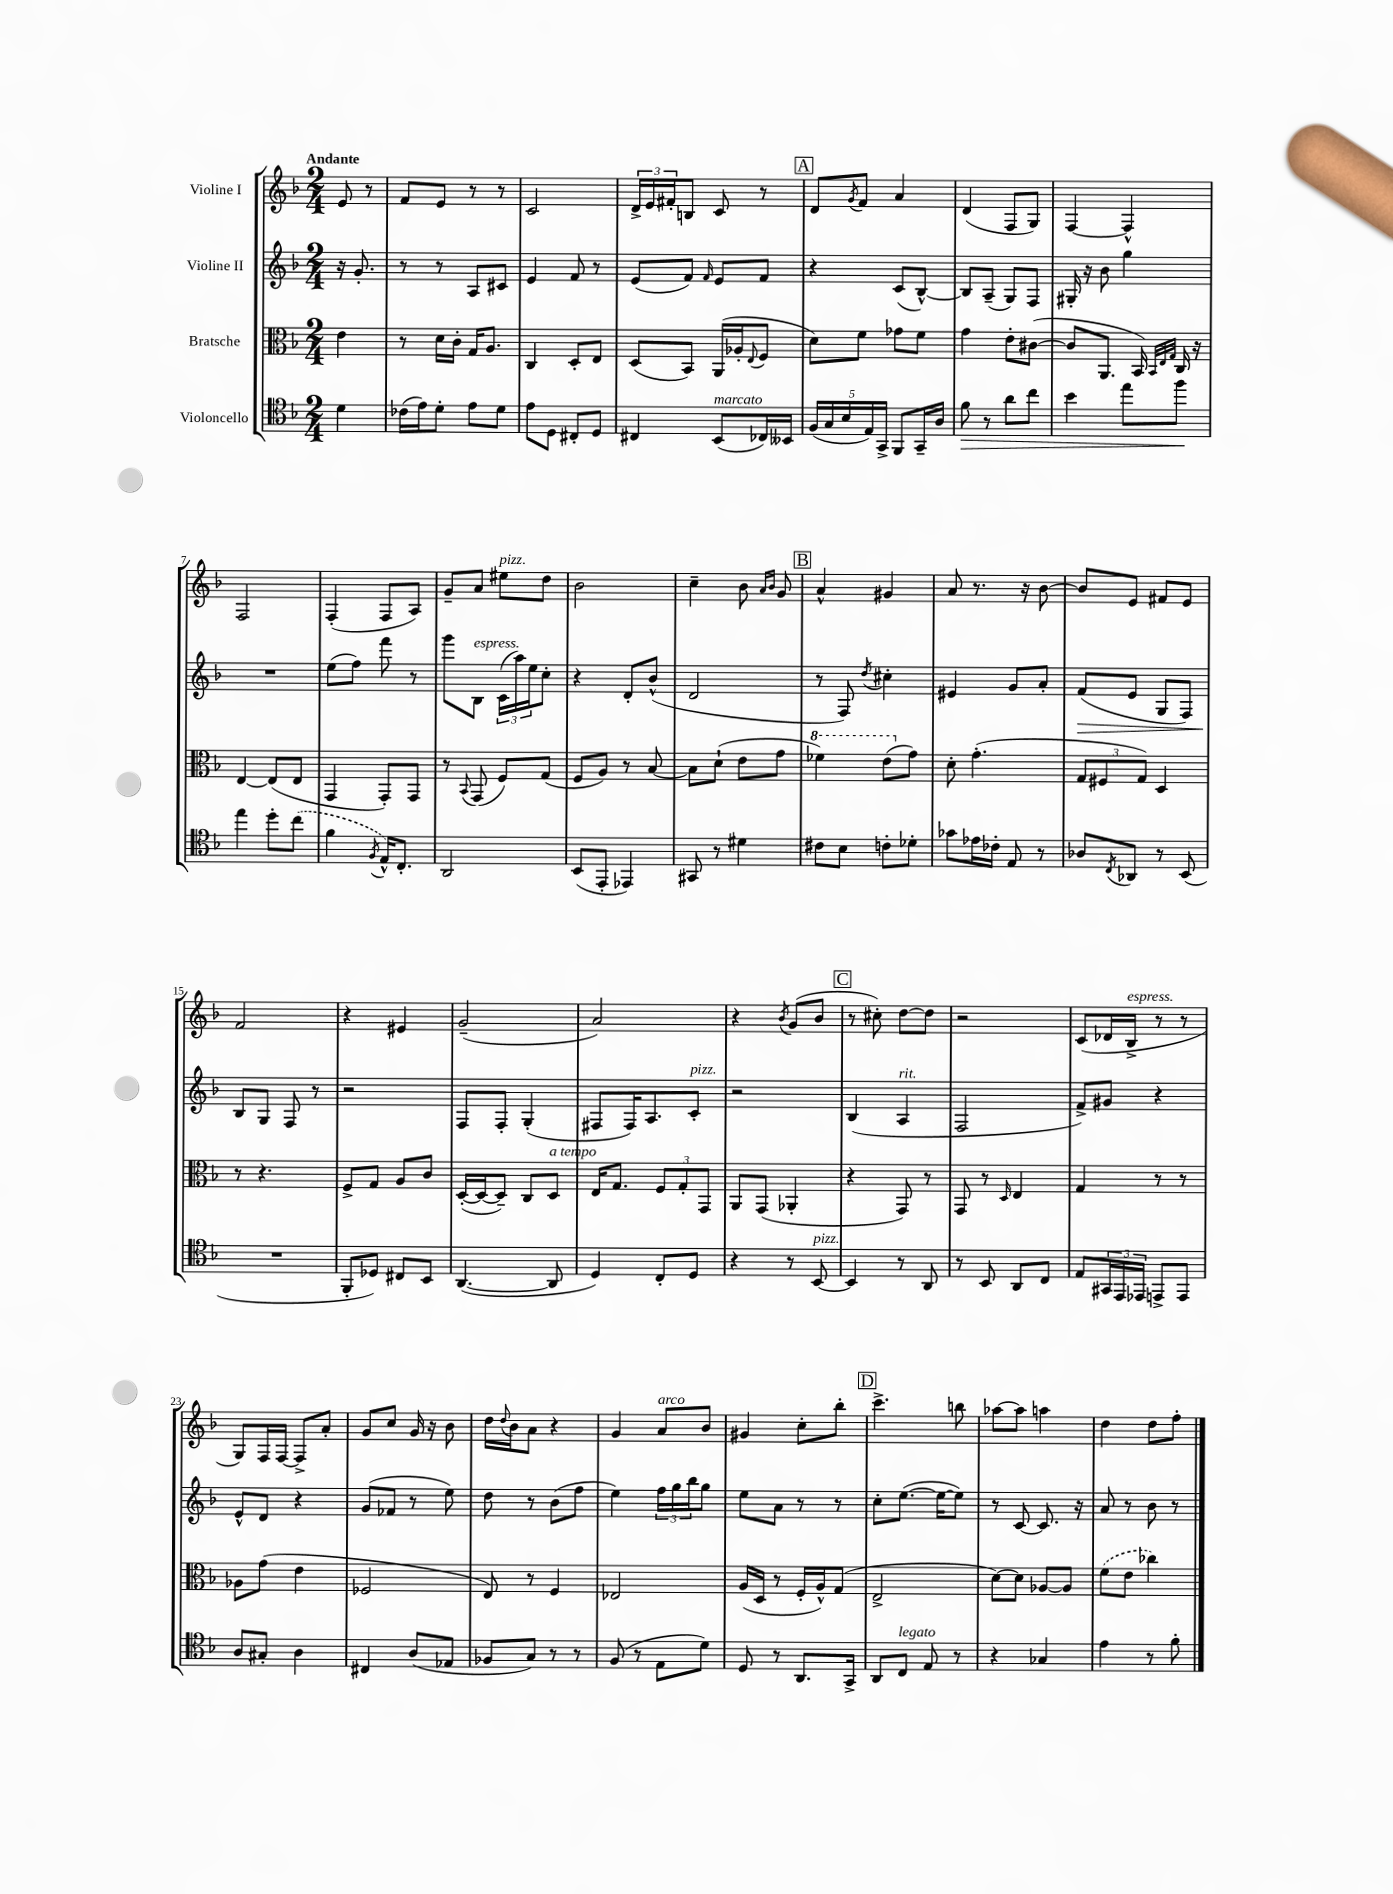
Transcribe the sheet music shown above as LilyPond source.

<<
\new StaffGroup <<
\new Staff = "s0" \with { instrumentName = "Violine I" } {
    \clef treble \key f \major \numericTimeSignature \time 2/4 \partial 4 \tempo "Andante"
    e'8 r8 |
    f'8 e'8 r8 r8 |
    c'2 |
    \tuplet 3/2 { d'16-> e'16 fis'16-. } b8 c'8 r8 |
    \mark \markup { \box "A" } d'8 \acciaccatura { g'8 } f'8 a'4 |
    d'4( f8 g8) |
    f4~ f4-^ |
    f2 |
    f4-.( f8 a8) |
    g'8-- a'8 eis''8^\markup { \italic "pizz." } d''8 |
    bes'2 |
    c''4-- bes'8 \grace { a'16 bes'16 } g'8 |
    \mark \markup { \box "B" } a'4-^ gis'4 |
    a'8 r8. r16 bes'8~ |
    bes'8 e'8 fis'8 e'8 |
    f'2 |
    r4 eis'4 |
    g'2--( |
    a'2) |
    r4 \acciaccatura { bes'8 } g'8( bes'8 |
    \mark \markup { \box "C" } r8 cis''8-.) d''8~ d''8 |
    r2 |
    c'8( des'16 bes16->^\markup { \italic "espress." } r8 r8 |
    g8) f16 f16~ f8-> a'8-. |
    g'8 c''8 g'16 r16 bes'8 |
    d''16 \appoggiatura { d''8 } bes'16 a'8 r4 |
    g'4 a'8^\markup { \italic "arco" } bes'8 |
    gis'4 c''8-. bes''8-. |
    \mark \markup { \box "D" } c'''4.-> b''8 |
    aes''8~ aes''8 a''4 |
    d''4 d''8 f''8-. \bar "|." |
}
\new Staff = "s1" \with { instrumentName = "Violine II" } {
    \clef treble \key f \major \numericTimeSignature \time 2/4 \partial 4
    r16 g'8.-. |
    r8 r8 a8 cis'8 |
    e'4 f'8 r8 |
    e'8( f'8) \grace { f'16 } e'8 f'8 |
    \mark \markup { \box "A" } r4 c'8( bes8~-^) |
    bes8 a8--( g8) f8 |
    gis16-. r16 bes'8 g''4 |
    R2 |
    e''8( f''8) f'''8 r8 |
    g'''8 bes8^\markup { \italic "espress." } \tuplet 3/2 { c'16( a''16) e''16 } c''8-. |
    r4 d'8-. bes'8-^( |
    d'2 |
    \mark \markup { \box "B" } r8 f8) \acciaccatura { d''8 } cis''4-. |
    eis'4 g'8 a'8-. |
    f'8\>( e'8 g8 f8) |
    bes8\! g8 f8 r8 |
    r2 |
    f8 f8-. g4-.( |
    fis8 fis16) a8. c'8-.^\markup { \italic "pizz." } |
    r2 |
    \mark \markup { \box "C" } bes4( a4^\markup { \italic "rit." } |
    f2 |
    f'8->) gis'8 r4 |
    e'8-^ d'8 r4 |
    g'8( fes'8 r8 e''8) |
    d''8 r8 bes'8( f''8 |
    e''4) \tuplet 3/2 { f''16 g''16 bes''16 } g''8 |
    e''8 a'8 r8 r8 |
    \mark \markup { \box "D" } c''8-. e''8.~( e''16~ e''8) |
    r8 c'8~ c'8. r16 |
    a'8 r8 bes'8 r8 \bar "|." |
}
\new Staff = "s2" \with { instrumentName = "Bratsche" } {
    \clef alto \key f \major \numericTimeSignature \time 2/4 \partial 4
    e'4 |
    r8 d'16 c'16-. g16 a8. |
    c4 d8-. e8 |
    d8( bes,8) a,16( aes16-. \appoggiatura { e8 } f8 |
    \mark \markup { \box "A" } d'8) f'8 ges'8 f'8 |
    g'4 e'8-. cis'8~( |
    cis'8 a,8. bes,16) \grace { bes,32 e32 g32 } c16 r16 |
    e4~ e8( e8 |
    g,4 g,8-.) g,8 |
    r8 \appoggiatura { bes,8 } g,8( f8) g8( |
    f8 a8) r8 bes8~ |
    bes8 d'8-!( e'8 g'8 |
    \mark \markup { \box "B" } \ottava #1 fes''4) e''8( \ottava #0 g'8) |
    d'8-. g'4.-.( |
    \tuplet 3/2 { g8 fis8 g8) } d4 |
    r8 r4. |
    f8-> g8 a8 c'8 |
    d16~-.( d16~ d8--) c8 d8^\markup { \italic "a tempo" } |
    e16 g8. \tuplet 3/2 { f8 g8-. g,8 } |
    a,8 g,8( aes,4-. |
    \mark \markup { \box "C" } r4 g,8) r8 |
    g,8 r8 \grace { d16 } e4 |
    g4 r8 r8 |
    aes8 g'8( e'4 |
    fes2 |
    e8) r8 f4 |
    ees2 |
    a16( d16 r8 f16-. a16-^) g8( |
    \mark \markup { \box "D" } e2-> |
    d'8~) d'8 aes8~ aes8 |
    \once \slurDashed f'8( e'8 ces''4) \bar "|." |
}
\new Staff = "s3" \with { instrumentName = "Violoncello" } {
    \clef tenor \key f \major \numericTimeSignature \time 2/4 \partial 4
    d'4 |
    ces'16( e'16) d'8-. e'8 d'8 |
    e'8 d8 cis8-. d8 |
    cis4 bes,8^\markup { \italic "marcato" }( ces16) beses,16 |
    \mark \markup { \box "A" } \tuplet 5/4 { f16( g16 bes16 e16) g,16-> } f,8 g,16-- a16 |
    f'8\> r8 a'8 c''8 |
    bes'4 e''8 f''8\! |
    e''4 d''8-. \once \slurDashed c''8( |
    f'4 \acciaccatura { f8 } e16-^) c8.-. |
    a,2 |
    bes,8( e,8-. ees,4) |
    gis,8 r8 dis'4 |
    \mark \markup { \box "B" } cis'8 bes8 c'8-. des'8-. |
    ges'8 ees'16 ces'16-. e8 r8 |
    aes8 \acciaccatura { c8 } aes,8 r8 bes,8( |
    R2 |
    f,8-. des8) cis8 bes,8 |
    a,4.~( a,8 |
    d4) c8-. d8 |
    r4 r8 bes,8~^\markup { \italic "pizz." } |
    \mark \markup { \box "C" } bes,4 r8 a,8 |
    r8 bes,8 a,8 c8 |
    e8 \tuplet 3/2 { gis,16 e,16 ees,16 } e,8-> e,8 |
    a8 gis8-. a4 |
    cis4 a8( ees8 |
    fes8 g8) r8 r8 |
    f8( r8 e8 d'8) |
    d8 r8 a,8. g,16-> |
    \mark \markup { \box "D" } a,8 c8^\markup { \italic "legato" } e8 r8 |
    r4 ges4 |
    e'4 r8 f'8-. \bar "|." |
}
>>
>>
